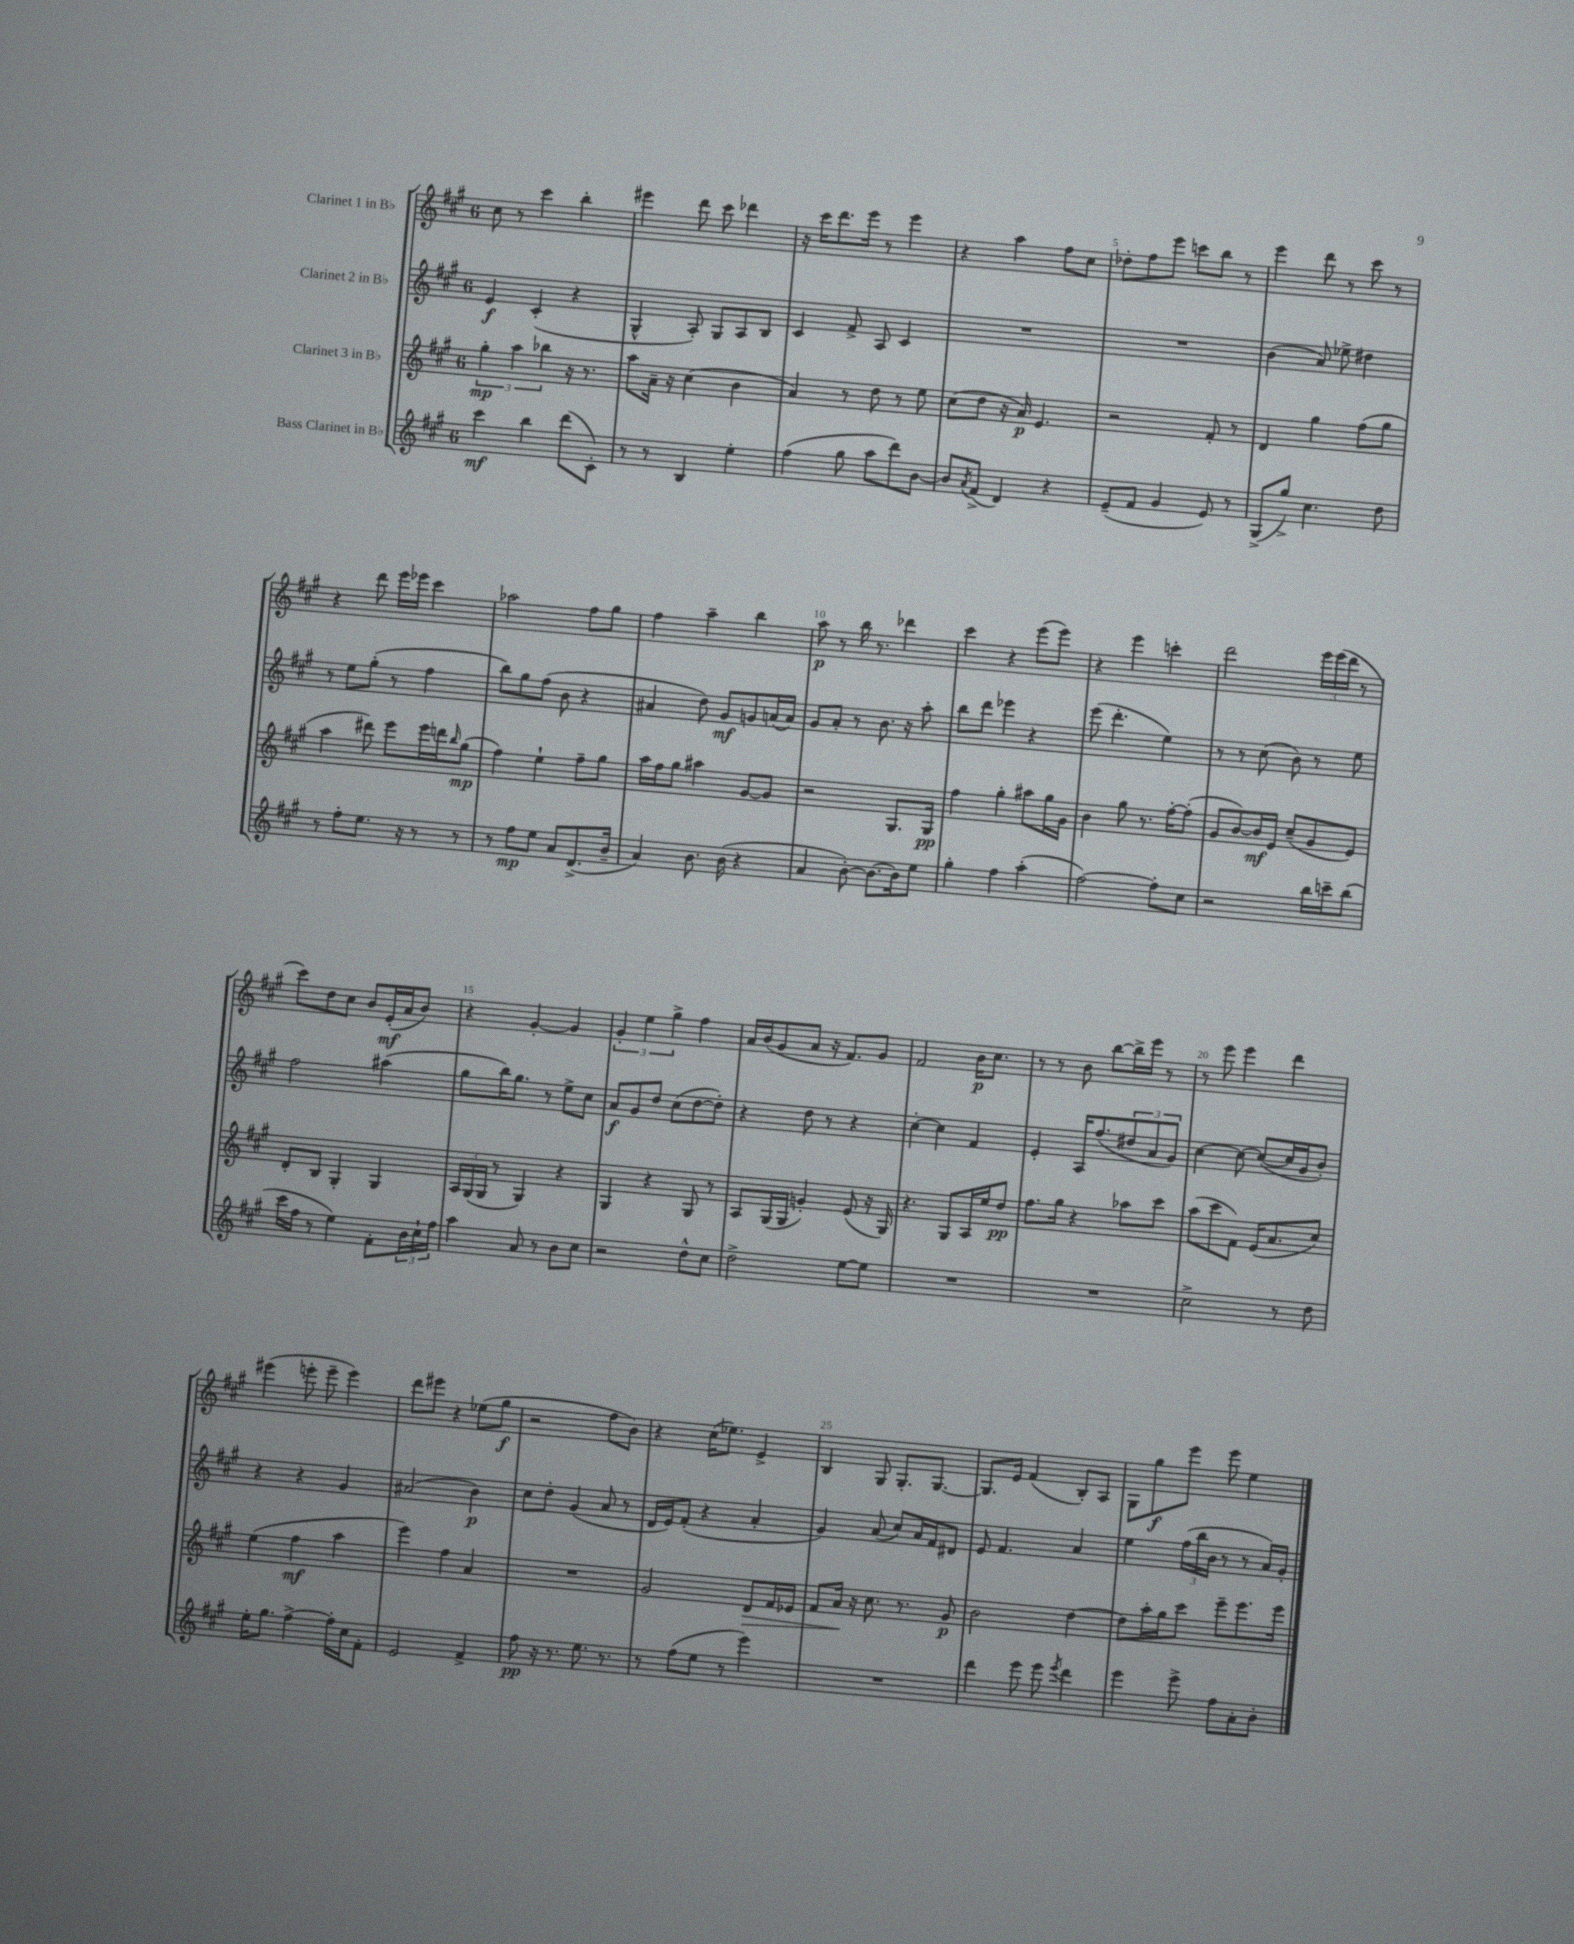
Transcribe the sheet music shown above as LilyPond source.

<<
\new StaffGroup <<
\new Staff = "s0" \with { instrumentName = "Clarinet 1 in Bb" } {
    \clef treble \key a \major \once \override Staff.TimeSignature.style = #'single-digit \time 6/8
    cis''8 r8 cis'''4 b''4-. |
    eis'''4 d'''8 cis'''8 des'''4 |
    r16 cis'''16 d'''8. e'''16 r8 e'''4 |
    r4 a''4 fis''8 cis''8 |
    des''8-. fis''8 e'''8 c'''8 b''8 r8 |
    e'''4 d'''8 r8 cis'''8 r8 |
    r4 d'''8 e'''16 ees'''16 cis'''4 |
    aes''2 fis''8 gis''8 |
    fis''4 a''4-- b''4 |
    a''8\p r8 b''16 r8. des'''4 |
    cis'''4 r4 e'''8( e'''8) |
    r4 e'''4 c'''4-. |
    d'''2 \tuplet 3/2 { e'''16 e'''16( d'''16 } r8 |
    cis'''8) d''8 cis''8 b'8 e'16-.\mf( a'16 b'8) |
    r4 gis'4~-. gis'4 |
    \tuplet 3/2 { gis'4-. e''4 gis''4-> } fis''4 |
    a'16 b'16( gis'8 a'8 r16 fis'8.) gis'8 |
    fis'2 b'16\p cis''8. |
    r8 r8 b'8 b''8~ b''16-> e'''16 r8 |
    r8 e'''8 e'''4 d'''4 |
    eis'''4( e'''8-. e'''8-- e'''4) |
    d'''8 eis'''8 r4 ees''8( gis''8\f |
    r2 fis''8 b'8) |
    r4 cis''16( ees''8.) e'4-> |
    b4 gis8 gis8.-. gis8.~ |
    gis8. e'16 fis'4( b8-.) a8 |
    gis8 gis''8\f e'''8 e'''8 e''4 \bar "|." |
}
\new Staff = "s1" \with { instrumentName = "Clarinet 2 in Bb" } {
    \clef treble \key a \major \once \override Staff.TimeSignature.style = #'single-digit \time 6/8
    e'4\f cis'4-.( r4 |
    gis4-^ a8-.) gis8 a8 b8 |
    cis'4 fis'8-> a8 cis'4 |
    R2. |
    R2. |
    b'4( a'8) ees''8-> dis''4 |
    r8 e''8 gis''8-.( r8 fis''4 |
    b''8) gis''8 fis''8( b'8 r4 |
    ais'4 d''8) gis'8\mf g'8 a'16( a'16) |
    gis'8 a'8-. r8 b'8. r16 a''8-. |
    b''8 d'''8 ees'''4 r4 |
    e'''8( d'''4.-. e''4) |
    r8 r8 cis''8( b'8) r8 e''8 |
    fis''2 ais''4( |
    gis''8 b''16) gis''8. r8 e''8-> cis''8 |
    a'8\f gis'8 d''8 cis''8( d''8~ d''8-.) |
    r4 d''8 r8 r4 |
    cis''4~-. cis''4 fis'4 |
    e'4-. a16 fis''8.( \tuplet 3/2 { dis''8 a'8 gis'8) } |
    cis''4~ cis''8~ cis''8~( cis''16 gis'16 b'8-.) |
    r4 r4 gis'4 |
    ais'2( b'4\p) |
    cis''8 d''8-. gis'4( a'8 r8 |
    d'16 e'16) fis'8-.( r4 a'4-. |
    gis'4) a'8( cis''8) a'16 fis'16 dis'8 |
    e'8 fis'4. a'4 |
    e''4 \tuplet 3/2 { fis''16( b''16 b'16 } r8 r8 a'16) gis'16-. \bar "|." |
}
\new Staff = "s2" \with { instrumentName = "Clarinet 3 in Bb" } {
    \clef treble \key a \major \once \override Staff.TimeSignature.style = #'single-digit \time 6/8
    \tuplet 3/2 { gis''4-.\mp a''4 bes''4 } r16 r8. |
    a''8 a'16-- r16 cis''4( b'4 |
    a'4) r8 d''8 r8 e''8 |
    cis''8( d''8 r16 a'16\p) e'4. |
    r2 fis'8-. r8 |
    d'4 gis''4 fis''8( gis''8 |
    a''4 dis'''8) e'''8 e'''16 d'''16 \grace { b''16 } gis''8\mp( |
    fis''4) e''4-! fis''8-- gis''8 |
    a''16 fis''16 gis''8 ais''4 gis'8~ gis'8 |
    r2 gis8. gis16\pp |
    fis''4 gis''4-. ais''8 gis''16 gis'16 |
    b'4 gis''8 r8. fis''16~-. fis''8-.( |
    gis'8 b'8~) b'16\mf e'16 cis''8--( gis'8 e'8) |
    d'8-. b8 gis4-. gis4 |
    \tuplet 3/2 { a16 gis16( gis16 } r8 gis4) r4 |
    gis4 r4 gis8 r8 |
    a8 gis16( gis16 g'4-.) e'8( r16 gis16) |
    r4. gis8 a16 e''16 d''8\pp |
    fis''8. gis''16 r4 aes''8 cis'''8 |
    a''8( cis'''8 fis'8) e'16( a'8. cis''8) |
    e''4( fis''4\mf a''4 |
    e'''4) fis''4 a'4 |
    R2. |
    gis'2 d'8\> fis'16 ees'16 |
    fis'8 a'16\! r16 cis''8. r8. gis'8\p |
    b'2 d''4~ |
    d''8 a''16-. gis''16 cis'''8 e'''8-- e'''8. e'''16 \bar "|." |
}
\new Staff = "s3" \with { instrumentName = "Bass Clarinet in Bb" } {
    \clef treble \key a \major \once \override Staff.TimeSignature.style = #'single-digit \time 6/8
    cis'''4\mf b''4 d'''8( cis'8-.) |
    r8 r8 b4 e''4-. |
    fis''4( gis''8 a''8 d'''8) b'8~ |
    b'8 \acciaccatura { a'8 } fis'8->( d'4) r4 |
    e'8--( fis'8 gis'4 e'8) r8 |
    gis8->( gis''8->) cis''4. d''8 |
    r8 fis''8-. e''8. r16 r8 r8 |
    r8 fis''8\mp e''8 a'8 d'8.->( b'16-- |
    a'4) b'8. b'16( r4 |
    a'4 b'8~-.) b'8.~ b'16 e''8 |
    gis''4-. fis''4 a''4-.( |
    fis''2~) fis''8-. cis''8 |
    r2 b''16 c'''16-- b''8( |
    cis'''16 fis''16 r8 e''4) fis'8-. \tuplet 3/2 { b'16 cis''16-! fis''16 } |
    a''4 a'8 r8 b'8 cis''8 |
    r2 d''8-^ cis''8 |
    d''2-> e''8~ e''8 |
    R2. |
    R2. |
    cis''2-> r8 d''8 |
    e''16-. gis''8. fis''4~-> fis''16-. cis''16 fis'8-. |
    e'2 fis'4-> |
    fis''8\pp r16 r8. e''8. r8. |
    r8 fis''8( e''8 r8 e'''4) |
    R2. |
    d'''4 e'''8 e'''8 \acciaccatura { e'''8 } d'''4 |
    e'''4 e'''8-> fis''8 a'8-. b'8-. \bar "|." |
}
>>
>>
\layout { \context { \Score \override BarNumber.break-visibility = ##(#f #t #t) barNumberVisibility = #(every-nth-bar-number-visible 5) } }
